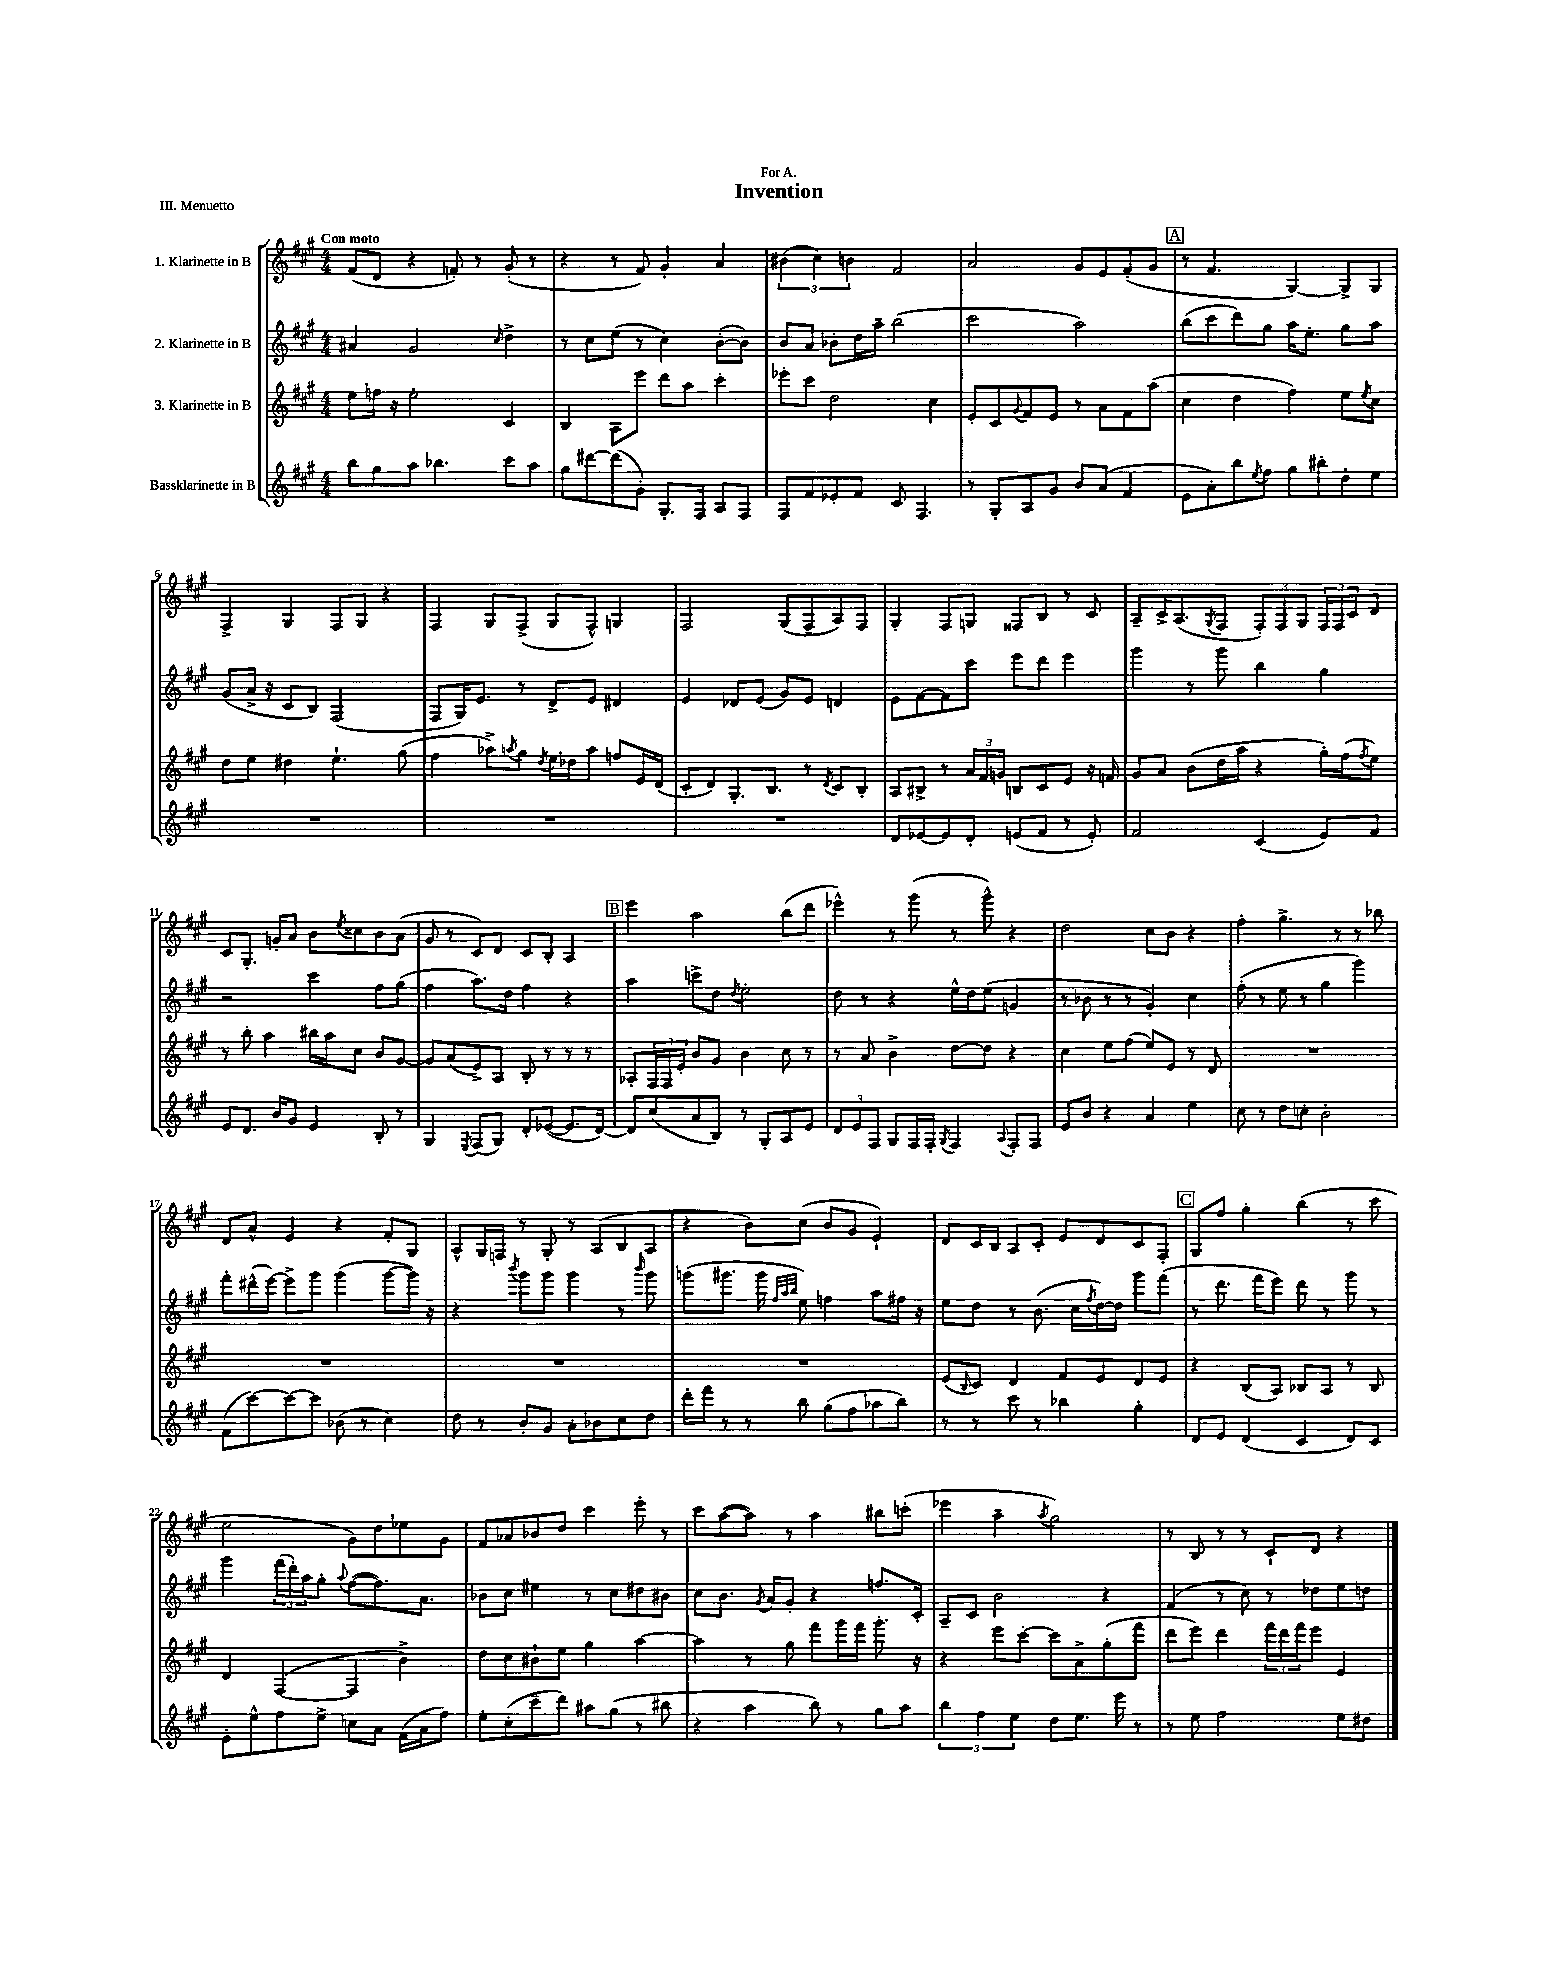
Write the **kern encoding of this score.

**kern	**kern	**kern	**kern
*staff4	*staff3	*staff2	*staff1
*clefG2	*clefG2	*clefG2	*clefG2
*k[f#c#g#]	*k[f#c#g#]	*k[f#c#g#]	*k[f#c#g#]
*M4/4	*M4/4	*M4/4	*M4/4
8bb\L	8ee\L	4a#/	(8f#/L
8gg#\	16ff\Jk	.	8d/J
.	16r	.	.
8aa\J	2ee'\	2g#/	4r
4.bb-\	.	.	.
.	.	.	8f'/)
.	.	.	8r
.	.	16qqcc#/	.
8ccc#\L	4c#/	4dd^\	(8g#'/
8aa\J	.	.	8r
=	=	=	=
8gg#\L	4B/	8r	4r
[8ddd#\	.	8cc#\L	.
(8ddd#\]	8A\L	(8ee\J	8r
8g#'\J)	8eee\J	8r	8f#/)
8.G#'/L	8ddd\L	4cc#\)	4g#'/
.	8aa\J	.	.
16F#/Jk	.	.	.
8A/L	4ccc#'\	([8b'\L	4a/
8F#/J	.	8b\]J)	.
=	=	=	=
8F#/L	8eee-'\L	8b/L	(6b#\
8f#/	8ccc#\J	8a/J	.
.	.	.	6cc#\)
8e-'/	2dd\	8b-'\L	.
.	.	.	6b\
8f#/J	.	16dd\L	.
.	.	16aa~\JJ	.
8c#/	.	(2bb\	2f#/
4.F#/	.	.	.
.	4cc#\	.	.
=	=	=	=
8r	8e'/L	2ccc#\	2a/
8G#'/L	8c#/	.	.
.	8qqg#/	.	.
8A/	8f#/	.	.
8g#/J	8e/J	.	.
8b/L	8r	2aa\)	8g#/L
(8a/J	8a\L	.	8e/
4f#/	8f#\	.	(8f#'/
.	(8aa\J	.	8g#/J
=	=	=	=
8e\L	4cc#\	(8bb\L	8r
8a'\)	.	8ccc#\	4.f#/
8bb\	4dd\	8ddd\)	.
8qee/	.	.	.
8ff#\J	.	8gg#\J	.
8gg#\L	4ff#\)	16aa\LK	[4G#/)
.	.	8.ee'\J	.
8bb#'\	.	.	.
8dd'\	8ee\L	8gg#\L	8G#^/]L
.	8qee/	.	.
8ee\J	8cc#\J	8aa\J	8G#/J
=	=	=	=
1r	8dd\L	(8g#/L	4F#^/
.	8ee\J	16a^/Jk	.
.	.	16r	.
.	4dd#\	8c#/L	4G#/
.	.	8B/J)	.
.	4.ee`\	(2F#/	8F#/L
.	.	.	8G#/J
.	.	.	4r
.	(8gg#\	.	.
=	=	=	=
1r	4ff#\	8F#/L	4F#/
.	.	16G#/K)	.
.	.	8.e/J	.
.	8aa-^\L)	.	8G#/L
.	8qaa/	.	.
.	8gg#\J	8r	(8F#^/J
.	8qdd/	.	.
.	16ee\LL	8d^/L	8G#/L
.	16dd-\J	.	.
.	8aa\J	8e/J	8F#^^/J)
.	8ff/L	4d#/	4G/
.	16e/L	.	.
.	(16d/JJ	.	.
=	=	=	=
1r	8c#'/L	4e/	2F#/
.	8d/)	.	.
.	8.G#'/	8d-/L	.
.	.	(8e/J	.
.	8.B/J	.	.
.	.	8g#/L)	(8G#/L
.	8r	8e/J	8F#~/
.	8qd/	.	.
.	8c#/L	4d/	8A/)
.	8B'/J	.	8F#/J
=	=	=	=
8d/L	8A/L	8e\L	4G#'/
[8e-/	8B#^/J	[8f#\	.
8e-/]	8r	8f#\]	8F#/L
8d'/J	24a/LL	8ccc#\J	8G/J
.	24f#/	.	.
.	24g/JJ	.	.
(8e/L	8B/L	8eee\L	8F##/L
8f#/J	8c#/	8ddd\J	8B/J
8r	8e/J	4eee\	8r
8e'/)	16r	.	8c#/
.	16f/	.	.
=	=	=	=
2f#/	8g#/L	4ggg#\	8A~/L
.	8a/J	.	16c#^/K
.	.	.	(8.A/
.	(8b\L	8r	.
.	.	.	8qG#/
.	16dd\L	8ggg#\	8F#/J
.	16aa\JJ	.	.
(4c#/	4r	4bb\	12F#'/L)
.	.	.	12F#/
.	.	.	12G#/J
8e/L)	16gg#'\LL)	4gg#\	24F#/LL
.	.	.	24F#/
.	(16ff#\J	.	.
.	.	.	24c#/J
.	8qff#/	.	.
8f#/J	8ee\J)	.	8d/J
=	=	=	=
8e/L	8r	2r	8c#/L
8.d/J	8bb'\	.	8.G#'/J
.	4aa\	.	.
16b/LK	.	.	16g'/LK
8g#/J	.	.	8a/J
4e/	16bb#\LL	4ccc#\	8b\L
.	16aa\J	.	.
.	.	.	8qee/
.	8cc#\J	.	8cc##\
8B'/	8b/L	8ff#\L	8b\
8r	[8g#/J	(8gg#\J	(8a\J
=	=	=	=
4G#/	8g#/]L	4ff#\	8g#/
.	(8a/	.	8r
8qE/	.	.	.
(8F#/L	8e^/)	8.aa\L)	8c#/L)
8G#/J)	8A/J	.	8d/J
.	.	16dd\Jk	.
8d'/L	8B'/	4ff#\	8c#/L
([8e-/J	8r	.	8B'/J
8.e-/]L	8r	4r	4A/
.	8r	.	.
[16d/Jk)	.	.	.
=	=	=	=
8d/]L	8A-'/L	4aa\	4eee\
(8cc#/	24F#/L	.	.
.	24F#/	.	.
.	24e'/JJ	.	.
8a/	8b/L	8ccc^\L	2aa\
8B/J)	8g#/J	8dd\J	.
.	.	8qdd/	.
8r	4b\	2ee'\	.
8G#'/L	.	.	.
8A/	8cc#\	.	(8bb\L
8e/J	8r	.	8ddd\J
=	=	=	=
12d/L	8r	8dd\	4eee-^^\)
12e/	.	.	.
.	8a/	8r	.
12F#/J	.	.	.
8G#/L	4b^\	4r	8r
16F#/L	.	.	(8ggg#\
16F#'/JJ	.	.	.
8qG#/	.	.	.
4F#/	[8dd\L	16ee^^\LL	8r
.	.	16dd\J	.
.	8dd\]J	(8ee\J	8ggg#^^\)
8qqA/	.	.	.
8F#'/L	4r	4g/	4r
8F#/J	.	.	.
=	=	=	=
8e/L	4cc#\	8r	2dd\
8b/J	.	8b-\	.
4r	8ee\L	8r	.
.	(8ff#\J	8r	.
4a/	8ee/L)	4g#'/)	8cc#\L
.	8e/J	.	8b\J
4ee\	8r	4cc#\	4r
.	8d/	.	.
=	=	=	=
8cc#\	1r	(8ff#'\	4ff#'\
8r	.	8r	.
8dd\L	.	8ee\	4.gg#^\
8cc'\J	.	8r	.
2b'\	.	4gg#\	.
.	.	.	8r
.	.	4ggg#\)	8r
.	.	.	8bb-\
=	=	=	=
(8f#\L	1r	8fff#'\L	8d/L
[8ccc#\)	.	(16ddd#^^\L	8a^^/J
.	.	[16eee\JJ)	.
8ccc#\_	.	8eee^\]L	4e/
8ccc#\]J	.	8ggg#\J	.
(8b-\	.	(4ggg#\	4r
8r	.	.	.
4cc#\)	.	[8ggg#\L	8f#'/L
.	.	16ggg#\]Jk)	8G#/J
.	.	16r	.
=	=	=	=
8dd\	1r	4r	8A^^/L
8r	.	.	16G#/L
.	.	.	16F/JJ
.	.	8qbbb/	.
8b'/L	.	8ggg#\L	8r
8g#/J	.	8ggg#\J	8G#'/
8a'\L	.	4ggg#\	8r
8b-\	.	.	(8A/L
8cc#\	.	8r	8B/
.	.	16qqbbb/	.
8dd\J	.	8ggg#\	8A/J
=	=	=	=
16ddd'\LL	1r	(8ggg\L	4r
16fff#\JJ	.	.	.
8r	.	8.ggg#\J	.
8r	.	.	8b\L)
.	.	16ggg#\	.
.	.	32qqff#/LLL	.
.	.	32qqaa/	.
.	.	32qqbb/JJJ	.
8bb\	.	8ee\)	(8cc#\J
(8gg#\L	.	4ff\	8b/L
8ff#\	.	.	8g#/J
8aa-\	.	8aa\L	4e`/)
8bb\J)	.	16ff#\Jk	.
.	.	16r	.
=	=	=	=
8r	(8e/L	8ee\L	8d/L
.	16qqB/	.	.
8r	8c#/J)	8dd\J	16c#/L
.	.	.	16B/JJ
8ccc#\	4d/	8r	8A/L
8r	.	(8.b\	8c#'/J
4bb-\	8f#/L	.	8e/L
.	.	16cc#\LL	.
.	.	8qff#/	.
.	8e/	[16dd\)	8d/
.	.	16dd\]JJ	.
4gg#'\	8d/	8ggg#\L	8c#/
.	8e/J	(8fff#\J	8F#'/J
=	=	=	=
8d/L	4r	8r	8G#/L
8e/J	.	8.ddd\	8ff#/J
(4d/	(8B/L	.	4gg#'\
.	.	16fff#\LK	.
.	8A/J)	8eee\J)	.
4c#/	8B-/L	8ddd\	(4bb\
.	8A/J	8r	.
8d/L)	8r	8ggg#\	8r
8c#/J	8B-/	8r	8ccc#\
=	=	=	=
8e'\L	4d/	4ggg#\	2ee\
8ee^^\	.	.	.
8ff#\	([4F#/	(24fff#\LL	.
.	.	24ddd'\)	.
.	.	24aa\J	.
8ee^\J	.	8gg#'\J	.
.	.	8qqaa/	.
8cc\L	4F#/]	([8ff#\L	8g#\L)
8a\J	.	8.ff#\])	8dd\
(16f#\LL	4b^\)	.	8ee-\
16a\J	.	8.a\J	.
8ff#\J)	.	.	8g#\J
=	=	=	=
8ee'\L	8dd\L	8b-\L	8f#/L
(8cc#'\	8cc#\	8cc#\J	8a-/
8ccc#~\	8b#`\	4ee#\	8b-/
8ddd\J)	8ee\J	.	8dd/J
8aa#\L	4gg#\	8r	4ccc#\
(8gg#\J	.	8cc#\L	.
8r	[4aa\	8dd#\	8eee'\
8bb#\	.	8b#\J	8r
=	=	=	=
4r	4aa\]	8cc#\L	8ccc#\L
.	.	8.b\J	([8aa\
4aa\	8r	.	8aa\]J)
.	.	8qg#/	.
.	.	16a/LK	.
.	8gg#\	8g#'/J	8r
8bb\)	8fff#\L	4r	4aa\
8r	16ggg#\L	.	.
.	16fff#\JJ	.	.
8gg#\L	8.ggg#'\	8.ff/L	8bb#\L
8aa\J	.	.	(8ccc'\J
.	16r	16c#'/Jk	.
=	=	=	=
6bb\	4r	8A~/L	4eee-\
.	.	8c#/J	.
6ff#\	.	.	.
.	8eee\L	2b\	4aa~\
6ee\	.	.	.
.	[8ccc#'\J	.	.
.	.	.	8qaa/
8dd\L	8ccc#\]L	.	2gg#\)
8.ee\J	8a^\	.	.
.	(8gg#'\	4r	.
16eee\	.	.	.
8r	8fff#\J	.	.
=	=	=	=
8r	8ddd\L	(4f#/	8r
8ee\	8eee\J)	.	8B/
2ff#\	4ddd\	8r	8r
.	.	8cc#\)	8r
.	24fff#\LL	8r	8c#`/L
.	24ddd\	.	.
.	24fff#\J	.	.
.	8eee\J	8dd-\L	8d/J
8ee\L	4e/	8ee\	4r
8dd#\J	.	8dd\J	.
==	==	==	==
*-	*-	*-	*-
